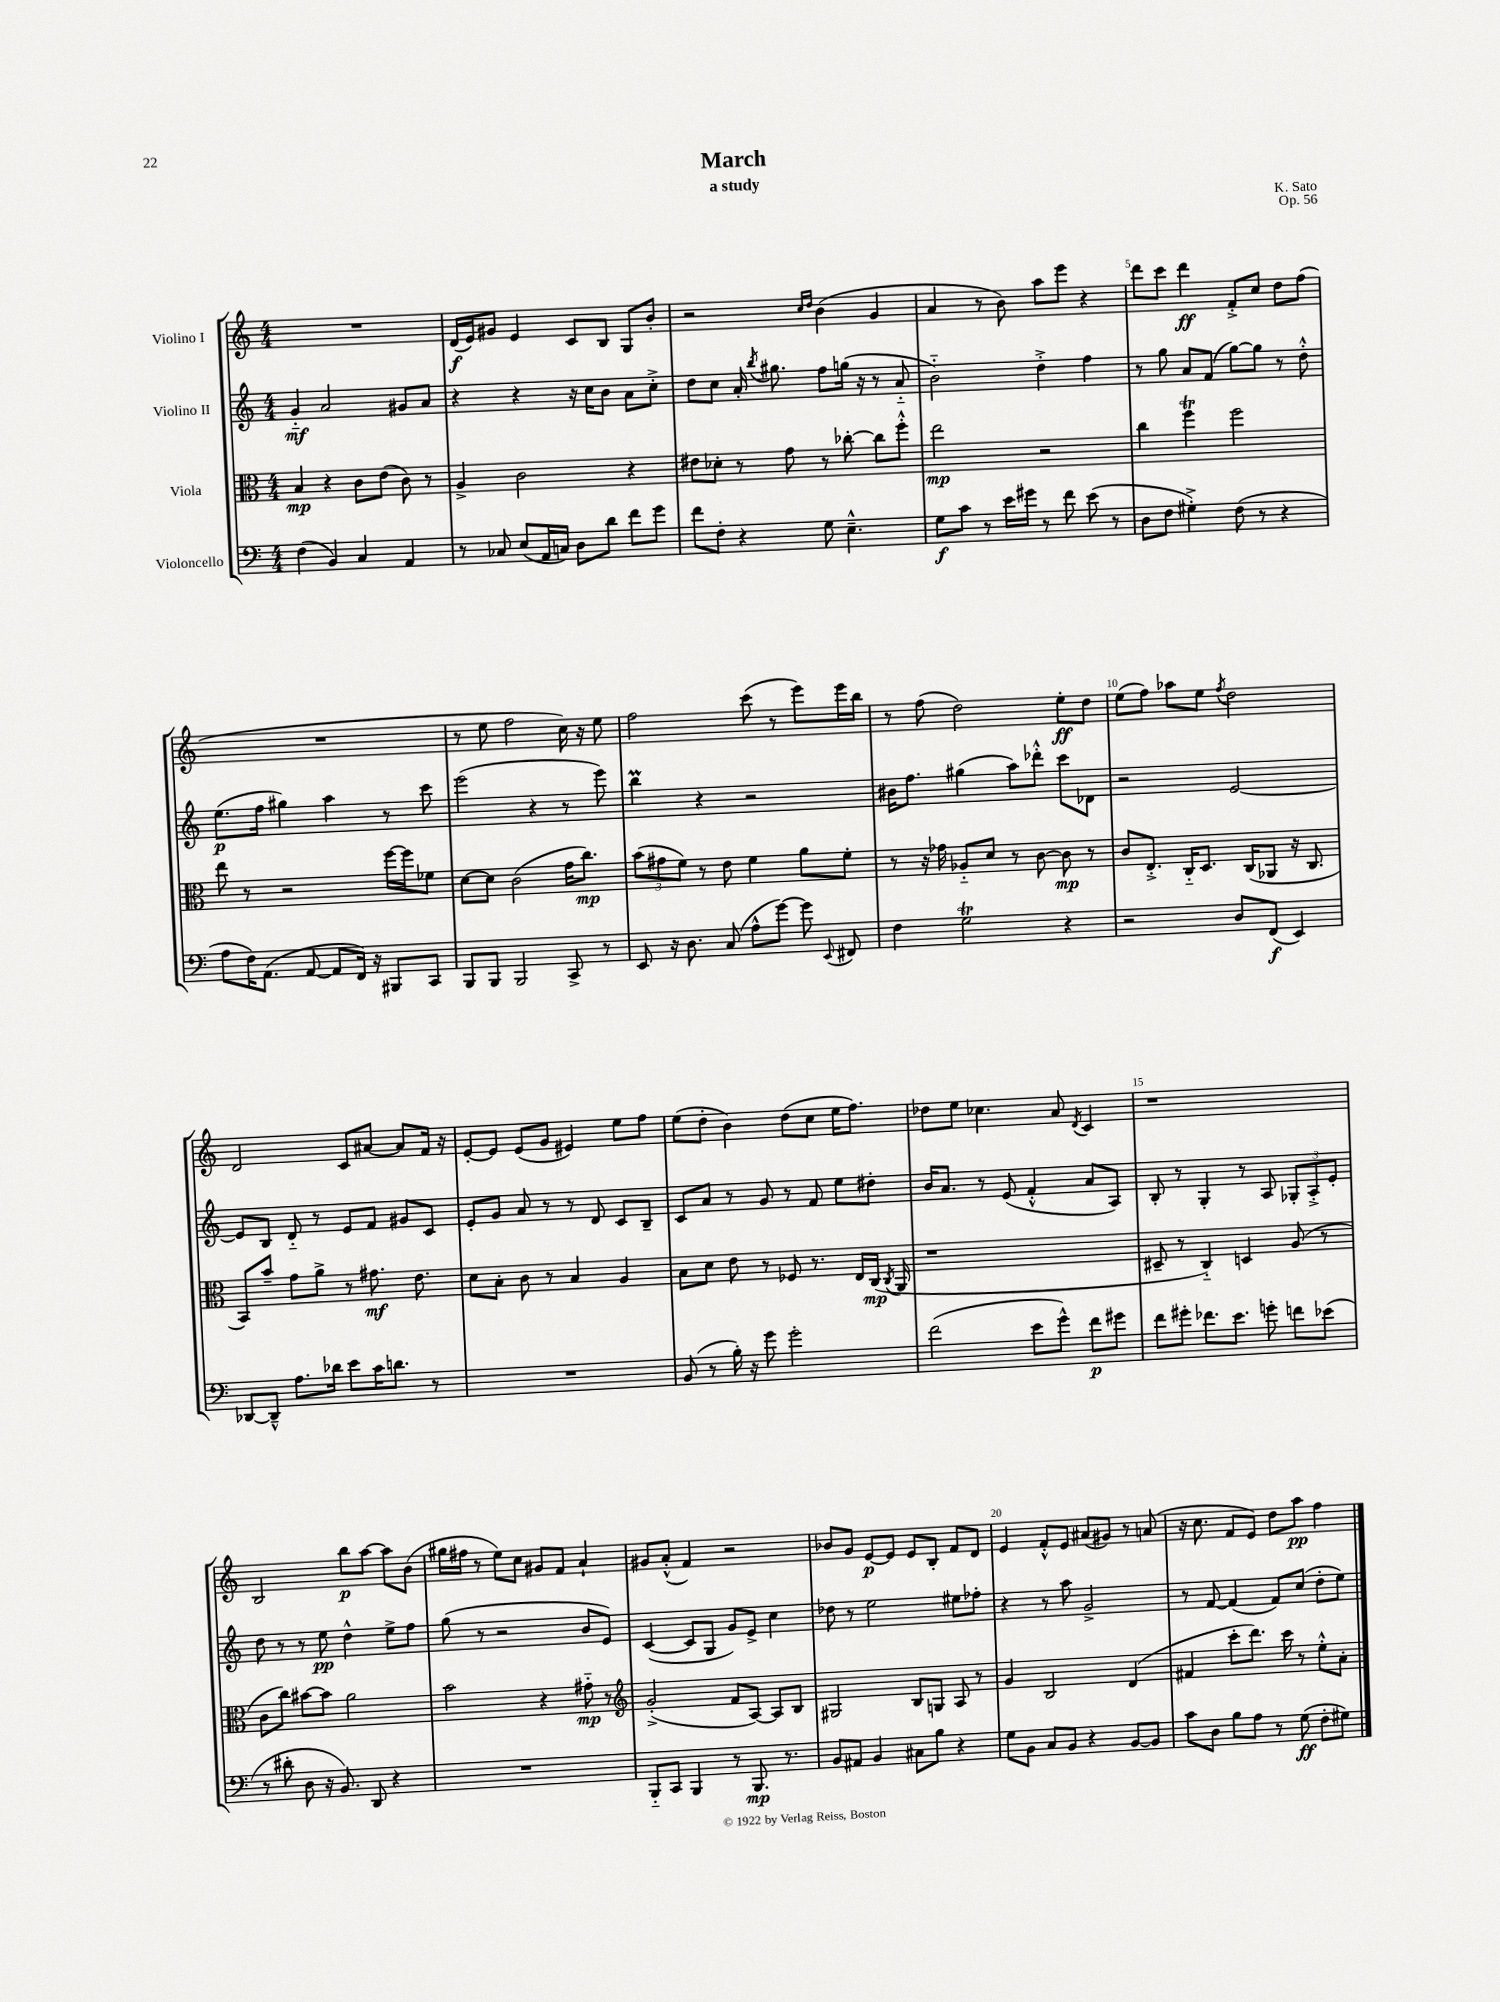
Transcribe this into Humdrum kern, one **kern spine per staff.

**kern	**dynam	**kern	**dynam	**kern	**dynam	**kern	**dynam
*part4	*part4	*part3	*part3	*part2	*part2	*part1	*part1
*staff4	*staff4	*staff3	*staff3	*staff2	*staff2	*staff1	*staff1
*I"Violoncello	*	*I"Viola	*	*I"Violino II	*	*I"Violino I	*
*clefF4	*	*clefC3	*	*clefG2	*	*clefG2	*
*k[]	*	*k[]	*	*k[]	*	*k[]	*
*M4/4	*	*M4/4	*	*M4/4	*	*M4/4	*
=1	=1	=1	=1	=1	=1	=1	=1
(4F\	.	4B/	mp	4g/	mf	1r	.
4BB/)	.	4r	.	2a/	.	.	.
4C/	.	8c\L	.	.	.	.	.
.	.	(8e\J	.	.	.	.	.
4AA/	.	8c\)	.	8g#X/L	.	.	.
.	.	8r	.	8a/J	.	.	.
=2	=2	=2	=2	=2	=2	=2	=2
8r	.	4A^/	.	4r	.	(16d/LL	f
.	.	.	.	.	.	16e/J)	.
8C-X/	.	.	.	.	.	8g#X/J	.
(8E/L	.	2c\	.	4r	.	4e/	.
16AA/L	.	.	.	.	.	.	.
16Cn/JJ)	.	.	.	.	.	.	.
8D\L	.	.	.	16r	.	8c/L	.
.	.	.	.	16cc\KL	.	.	.
8d\J	.	.	.	8b\J	.	8B/J	.
8f\L	.	4r	.	8a\L	.	8G/L	.
8g\J	.	.	.	8cc'^\J	.	8b'/J	.
=3	=3	=3	=3	=3	=3	=3	=3
8f\L	.	8e#X\L	.	8dd\L	.	2r	.
8F'\J	.	8d-X'\J	.	8cc\J	.	.	.
4r	.	8r	.	16a'/	.	.	.
.	.	.	.	8qbb/	.	.	.
.	.	.	.	8.gg#X\	.	.	.
.	.	8g\	.	.	.	.	.
.	.	.	.	.	.	16qqcc/LL	.
.	.	.	.	.	.	16qqdd/JJ	.
8G\	.	8r	.	8ff\L	.	(4b\	.
4.E~^^\	.	[8cc-X'\	.	(16ggn\Jk	.	.	.
.	.	.	.	16r	.	.	.
.	.	8cc-\L]	.	8r	.	4g/	.
.	.	8ff'^^\J	.	8a/	.	.	.
=4	=4	=4	=4	=4	=4	=4	=4
8G\L	f	2ee\	mp	2b\)	.	4a/	.
8c\J	.	.	.	.	.	.	.
8r	.	.	.	.	.	8r	.
16e\LL	.	.	.	.	.	8b\)	.
16g#X\JJ	.	.	.	.	.	.	.
8r	.	2r	.	4dd'^\	.	8aa\L	.
8f\	.	.	.	.	.	8eee\J	.
(8e\	.	.	.	4ff\	.	4r	.
8r	.	.	.	.	.	.	.
=5	=5	=5	=5	=5	=5	=5	=5
8D\L	.	4cc\	.	8r	.	8ddd\L	.
8F\J	.	.	.	8gg\	.	8ccc\J	.
4G#X'^\)	.	4ffT\	.	8a/L	.	4ddd\	ff
.	.	.	.	(8f/J	.	.	.
(8F\	.	2ff\	.	[8gg\L)	.	8f'^/L	.
8r	.	.	.	8gg\J]	.	8cc/J	.
4r	.	.	.	8r	.	8dd\L	.
.	.	.	.	8dd'^^\	.	(8ff\J	.
!!LO:LB:g=z
=6	=6	=6	=6	=6	=6	=6	=6
8A\L	.	8ee\	.	(8.ee\L	p	1r	.
16F\K)	.	8r	.	.	.	.	.
(8.AA\J	.	.	.	16ff\Jk	.	.	.
.	.	2r	.	4gg#X\)	.	.	.
[8AA/	.	.	.	.	.	.	.
8AA/L]	.	.	.	4aa\	.	.	.
16FF/Jk)	.	.	.	.	.	.	.
16r	.	.	.	.	.	.	.
8BBB#X/L	.	[16ff\LL	.	8r	.	.	.
.	.	16ff\J]	.	.	.	.	.
8CC/J	.	8f-X\J	.	8ccc\	.	.	.
=7	=7	=7	=7	=7	=7	=7	=7
8BBB/L	.	[8d\L	.	(2eee\	.	8r	.
8BBB/J	.	8d\J]	.	.	.	8ee\	.
2BBB/	.	(2c\	.	.	.	2ff\	.
.	.	.	.	4r	.	.	.
8CC^/	.	16g\KL	.	8r	.	16cc\)	.
.	.	8.cc\J)	mp	.	.	16r	.
8r	.	.	.	8eee\)	.	8ee\	.
=8	=8	=8	=8	=8	=8	=8	=8
8EE/	.	(12b\L	.	4bbm\	.	2ff\	.
.	.	12g#X\	.	.	.	.	.
16r	.	.	.	.	.	.	.
.	.	12f\J)	.	.	.	.	.
8.D\	.	.	.	.	.	.	.
.	.	8r	.	4r	.	.	.
(8C/	.	8e\	.	.	.	.	.
8A^^\L	.	4f\	.	2r	.	(8ccc\	.
[8g\J)	.	.	.	.	.	8r	.
8g\]	.	8a\L	.	.	.	8eee\L)	.
8qqEE/	.	.	.	.	.	.	.
8FF#X/	.	8f'\J	.	.	.	16eee\L	.
.	.	.	.	.	.	16bb\JJ	.
=9	=9	=9	=9	=9	=9	=9	=9
4F\	.	8r	.	16b#X\KL	.	8r	.
.	.	.	.	8.ff\J	.	.	.
.	.	16r	.	.	.	(8ff\	.
.	.	16g-X\	.	.	.	.	.
2GT\	.	8A-X/L	.	(4gg#X\	.	2dd\)	.
.	.	8d/J	.	.	.	.	.
.	.	8r	.	8aa\L)	.	.	.
.	.	[8c\	.	8ddd-X'^^\J	.	.	.
4r	.	8c\]	mp	8ccc\L	.	8ee'\L	ff
.	.	8r	.	8d-X\J	.	8dd\J	.
=10	=10	=10	=10	=10	=10	=10	=10
2r	.	8c/L	.	2r	.	(8ee\L	.
.	.	8.E'^/J	.	.	.	8ff\J)	.
.	.	.	.	.	.	8aa-X\L	.
.	.	16C/KL	.	.	.	.	.
.	.	8.D/J	.	.	.	8ee\J	.
.	.	.	.	.	.	8qff/	.
8D/L	.	.	.	[2e/	.	2dd\	.
.	.	(16C/KL	.	.	.	.	.
(8FF/J	f	8AA-X/J	.	.	.	.	.
4EE/)	.	16r	.	.	.	.	.
.	.	8.C/	.	.	.	.	.
!!LO:LB:g=z
=11	=11	=11	=11	=11	=11	=11	=11
[8DD-X/L	.	8BB/L)	.	8e/L]	.	2d/	.
8DD-~^^/J]	.	8b~/J	.	8B/J	.	.	.
8.A\L	.	8g\L	.	8d/	.	.	.
.	.	8a^\J	.	8r	.	.	.
16d-X\Jk	.	.	.	.	.	.	.
8e\L	.	8r	.	8e/L	.	8c/L	.
16c\K	.	8.g#X\	mf	8f/J	.	[8a#X/J	.
8.dn\J	.	.	.	.	.	.	.
.	.	.	.	8g#X/L	.	8a#/L]	.
.	.	8.e\	.	.	.	.	.
8r	.	.	.	8c/J	.	16f/Jk	.
.	.	.	.	.	.	16r	.
=12	=12	=12	=12	=12	=12	=12	=12
1r	.	8d\L	.	8e'/L	.	[8e'/L	.
.	.	8B'\J	.	8g/J	.	8e/J]	.
.	.	8c\	.	8a/	.	(8e/L	.
.	.	8r	.	8r	.	8g/J	.
.	.	4B/	.	8r	.	4e#X/)	.
.	.	.	.	8d/	.	.	.
.	.	4A/	.	8c/L	.	8ee\L	.
.	.	.	.	8B~/J	.	8ff\J	.
=13	=13	=13	=13	=13	=13	=13	=13
(8BB/	.	8B\L	.	8c/L	.	(8ee\L	.
8r	.	8d\J	.	8a/J	.	8dd'\J	.
16B'\)	.	8e\	.	8r	.	4b\)	.
16r	.	.	.	.	.	.	.
8g\	.	8r	.	8g/	.	.	.
2g'\	.	8F-X/	.	8r	.	(8dd\L	.
.	.	8.r	.	8f/	.	8cc\J	.
.	.	.	.	8ee\L	.	16ee\KL	.
.	.	16E/LL	.	.	.	8.ff\J)	.
.	.	(16C/JJ	mp	8dd#X'\J	.	.	.
.	.	8qC/	.	.	.	.	.
.	.	16AA/	.	.	.	.	.
=14	=14	=14	=14	=14	=14	=14	=14
(2f\	.	1r	.	16b/KL	.	8dd-X\L	.
.	.	.	.	8.a/J	.	.	.
.	.	.	.	.	.	8ee\J	.
.	.	.	.	8r	.	4.cc-X\	.
.	.	.	.	(8e/	.	.	.
8e\L	.	.	.	4f'^^/	.	.	.
8g^^\J)	.	.	.	.	.	8a/	.
.	.	.	.	.	.	8qd/	.
8f\L	p	.	.	8a/L	.	4c/	.
8g#X\J	.	.	.	8A/J)	.	.	.
=15	=15	=15	=15	=15	=15	=15	=15
8f\L	.	8D#X~/	.	8B'/	.	1r	.
8g#X'\J	.	8r	.	8r	.	.	.
8.f-X\L	.	4C/)	.	4G'/	.	.	.
8.e\J	.	.	.	.	.	.	.
.	.	4Dn/	.	8r	.	.	.
8gn'\	.	.	.	8A/	.	.	.
8fn\L	.	(8A/	.	12G-X'/L	.	.	.
.	.	.	.	12A'^/	.	.	.
(8e-X\J	.	8r	.	.	.	.	.
.	.	.	.	12e'/J	.	.	.
!!LO:LB:g=z
=16	=16	=16	=16	=16	=16	=16	=16
8r	.	8c\L	.	8dd\	.	2B/	.
8d#X'\	.	8cc\J)	.	8r	.	.	.
8D\	.	[8b#X\L	.	8r	.	.	.
16r	.	8b#\J]	.	8ee\	pp	.	.
8.BB/)	.	.	.	.	.	.	.
.	.	2a\	.	4dd^^\	.	8bb\L	p
8DD/	.	.	.	.	.	[8aa\J	.
4r	.	.	.	8ee^\L	.	8aa\L]	.
.	.	.	.	8ff\J	.	(8b\J	.
=17	=17	=17	=17	=17	=17	=17	=17
1r	.	2b\	.	(8gg\	.	16gg#X\LL	.
.	.	.	.	.	.	16ff#X\JJ	.
.	.	.	.	8r	.	8r	.
.	.	.	.	2r	.	8ee\L)	.
.	.	.	.	.	.	8cc\J	.
.	.	4r	.	.	.	8g#X/L	.
.	.	.	.	.	.	8f/J	.
.	.	8g#X\	mp	8b/L	.	4a`/	.
.	.	8r	.	8e/J)	.	.	.
=18	=18	=18	=18	=18	=18	=18	=18
*	*	*clefG2	*	*	*	*	*
8BBB/L	.	(2g'^/	.	([4c/	.	8g#X/L	.
8CC/J	.	.	.	.	.	(8a'^^/J	.
4BBB/	.	.	.	8c/L]	.	4f/)	.
.	.	.	.	8G/J	.	.	.
8r	.	8f/L	.	8g/L)	.	2r	.
8.BBB/	mp	[8A/J)	.	8e^/J	.	.	.
.	.	8A/L]	.	4cc\	.	.	.
8.r	.	.	.	.	.	.	.
.	.	8B/J	.	.	.	.	.
=19	=19	=19	=19	=19	=19	=19	=19
8BB/L	.	2G#X/	.	8dd-X\	.	8b-X/L	.
8AA#X/J	.	.	.	8r	.	8g/J	.
4BB/	.	.	.	2ee\	.	[8e/L	p
.	.	.	.	.	.	8e/J]	.
8C#X\L	.	8B/L	.	.	.	8e/L	.
8B\J	.	8Gn/J	.	.	.	8B'/J	.
4r	.	8A/	.	8ee#X\L	.	8f/L	.
.	.	8r	.	8ff-X'\J	.	8d/J	.
=20	=20	=20	=20	=20	=20	=20	=20
8G\L	.	4g/	.	4r	.	4e/	.
8BB\J	.	.	.	.	.	.	.
8C/L	.	2B/	.	8r	.	8f'^^/L	.
8BB/J	.	.	.	8aa\	.	8e/J	.
4r	.	.	.	2g^/	.	(8a#X/L	.
.	.	.	.	.	.	8g#X/J)	.
[8BB/L	.	(4d/	.	.	.	8r	.
8BB/J]	.	.	.	.	.	(8an/	.
=21	=21	=21	=21	=21	=21	=21	=21
8c\L	.	4f#X/	.	8r	.	16r	.
.	.	.	.	.	.	8.cc\	.
8D\J	.	.	.	[8f/	.	.	.
8B\L	.	8ccc'\L	.	(4f/]	.	8f/L	.
8A\J	.	8.ddd\J)	.	.	.	8e/J)	.
8r	.	.	.	8f/L)	.	8dd\L	.
.	.	16ccc\	.	.	.	.	.
(8G\	ff	8r	.	(8cc/J	.	8aa\J	pp
8F'\L	.	8ee'^^\L	.	8dd'\L	.	4ff\	.
8G#X\J)	.	8a'\J	.	8ee\J)	.	.	.
==	==	==	==	==	==	==	==
*-	*-	*-	*-	*-	*-	*-	*-
